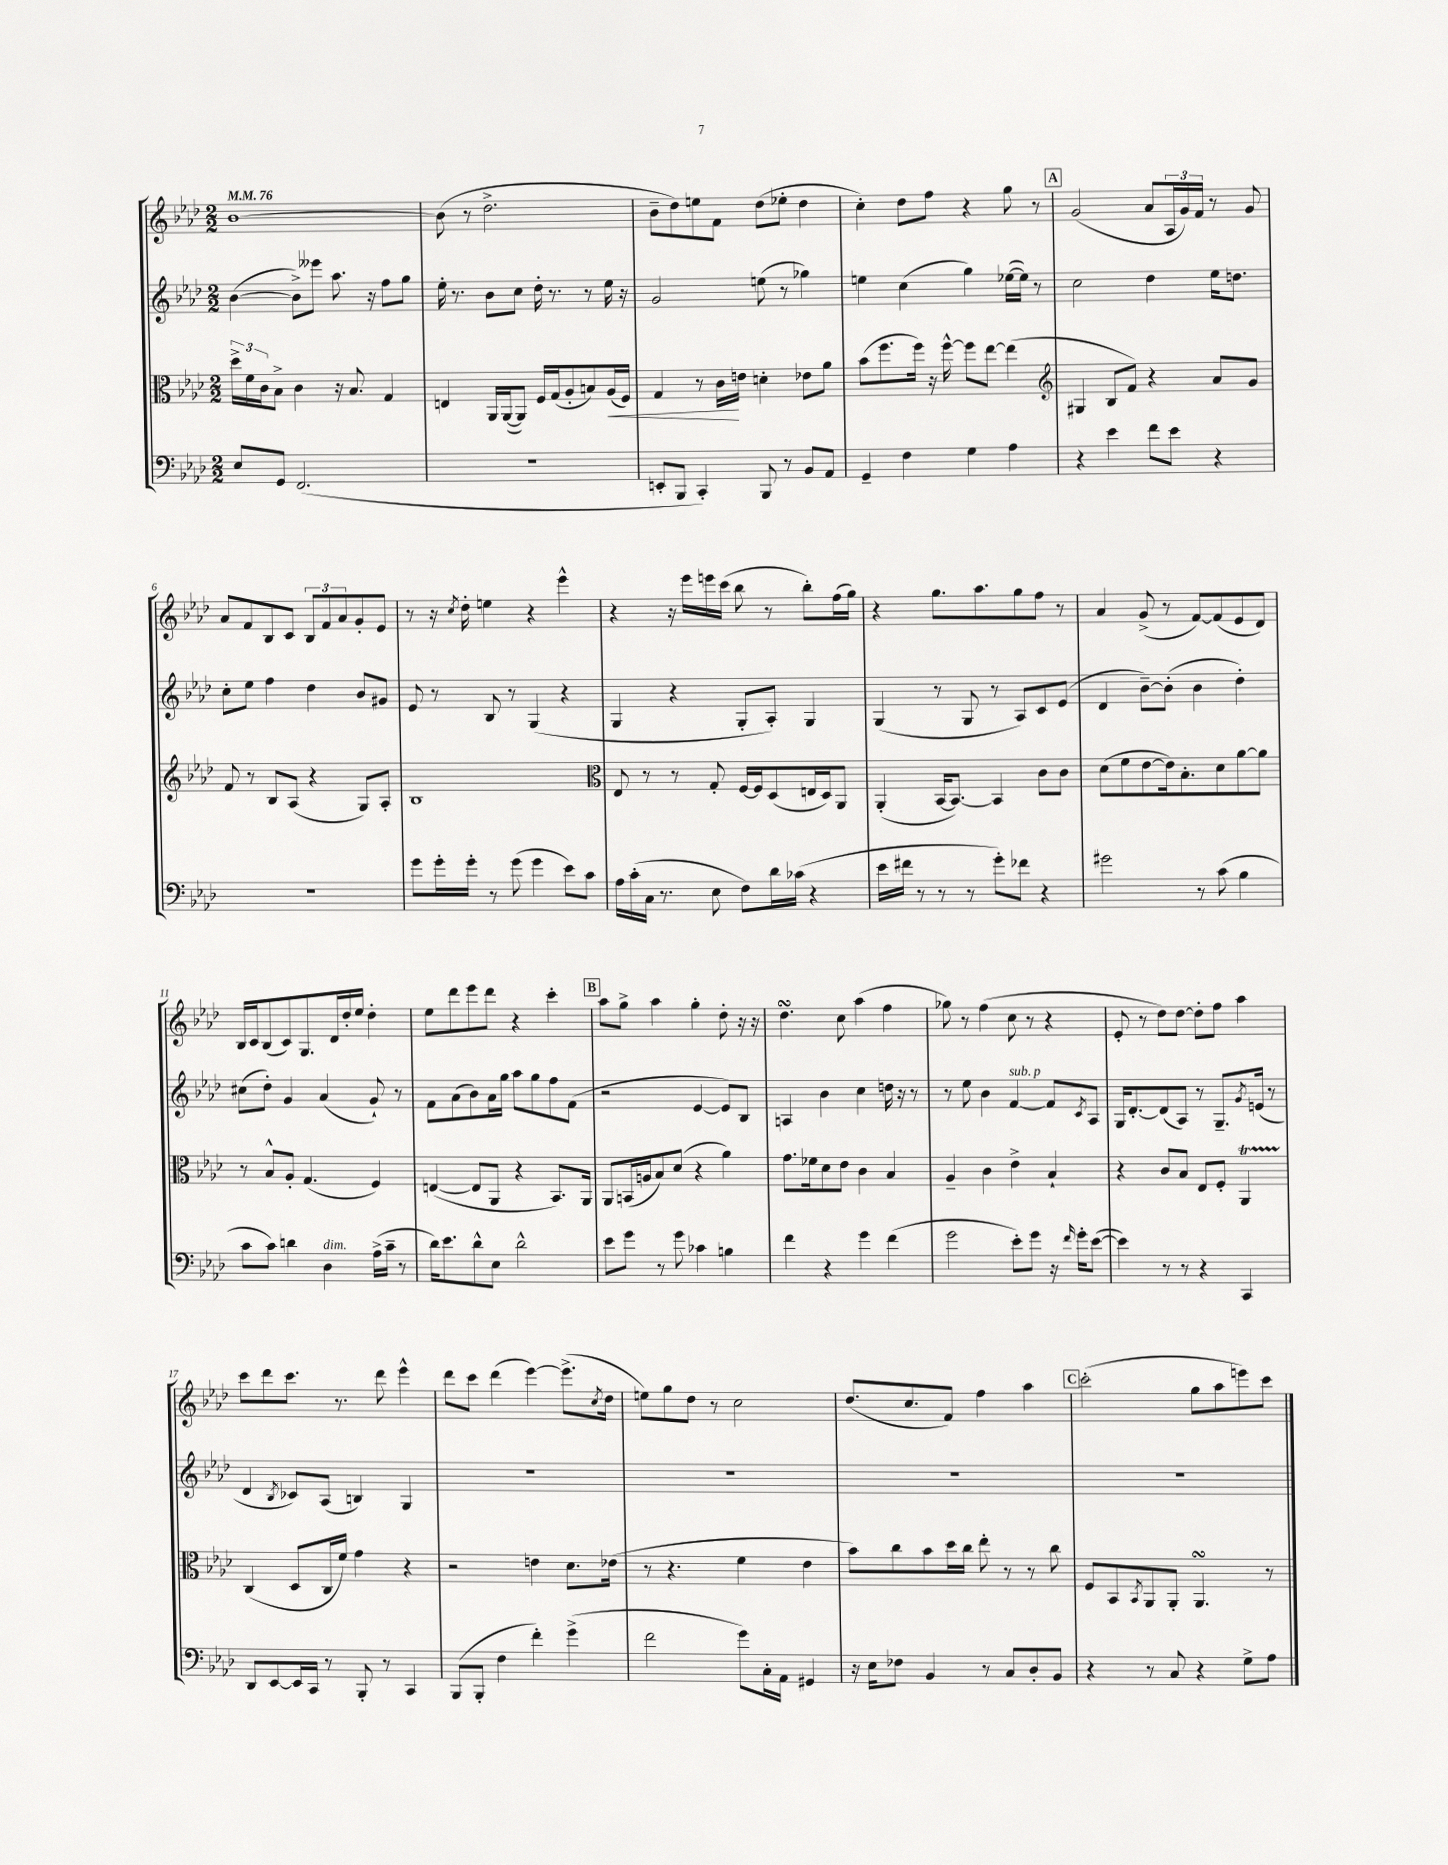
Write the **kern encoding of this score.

**kern	**kern	**dynam	**kern	**kern
*part4	*part3	*part3	*part2	*part1
*staff4	*staff3	*staff3	*staff2	*staff1
*clefF4	*clefC3	*	*clefG2	*clefG2
*k[b-e-a-d-]	*k[b-e-a-d-]	*	*k[b-e-a-d-]	*k[b-e-a-d-]
*M2/2	*M2/2	*	*M2/2	*M2/2
*MM76	*MM76	*	*MM76	*MM76
=1	=1	=1	=1	=1
8E-/L	24dd-^\LL	.	([4b-\	[1b-
.	24f\	.	.	.
.	24c\J	.	.	.
8GG/J	8B-^\J	.	.	.
(2.FF/	4c\	.	8b-^\L])	.
.	.	.	8eee--X\J	.
.	16r	.	8.aa-\	.
.	8.B-/	.	.	.
.	.	.	16r	.
.	4G/	.	8ff\L	.
.	.	.	8gg\J	.
=2	=2	=2	=2	=2
1r	4En/	.	16ee-'\	(8b-\]
.	.	.	8.r	.
.	.	.	.	8r
.	16AA-/LL	.	8b-\L	2.dd-^\
.	([16AA-/J	.	.	.
.	8AA-/J])	.	8cc\J	.
.	16F/LL	.	16dd-'\	.
.	(16G/J	.	8.r	.
.	8A-'/	.	.	.
.	8Bn/)	.	8r	.
!	!	!LO:HP:b	!	!
.	(16A-/L	<	16ee-\	.
.	16F/JJ)	.	16r	.
=3	=3	=3	=3	=3
8EEn'/L	4G/	.	2g/	8b-~\L
8BBB-/J	.	.	.	8dd-\)
4CC'/)	8r	.	.	8een\
.	16c\LL	.	.	8f\J
.	16en\JJ	[	.	.
8BBB-/	4dn'\	.	(8een\	(8dd-\L
8r	.	.	8r	8ee-X'\J
8BB-/L	8e-X\L	.	4gg-X\)	4dd-\
8AA-/J	8a-\J	.	.	.
=4	=4	=4	=4	=4
4GG~/	(8b-\L	.	4een\	4cc'\)
.	8.ff\	.	.	.
4F\	.	.	(4cc\	8dd-\L
.	16ff\Jk)	.	.	.
.	16r	.	.	8ff\J
.	[16ff^^\	.	.	.
4G\	8ff\L]	.	4gg\)	4r
.	[8ee-\J	.	.	.
4A-\	(4ee-\]	.	([16ee-X\LL	8gg\
.	.	.	16ee-\JJ])	.
.	.	.	8r	8r
!!LO:REH:place=s1:t=A
=5	=5	=5	=5	=5
*	*clefG2	*	*	*
4r	4G#X/	.	2cc\	(2g/
4e-\	8B-/L	.	.	.
.	8f/J)	.	.	.
8f\L	4r	.	4dd-\	8a-/L
8e-\J	.	.	.	24A-/L
.	.	.	.	24g/)
.	.	.	.	24f/JJ
4r	8a-/L	.	16ee-\KL	8r
.	.	.	8.ddn\J	.
.	8g/J	.	.	8g/
!!LO:LB:g=z
=6	=6	=6	=6	=6
1r	8f/	.	8cc'\L	8a-/L
.	8r	.	8ee-\J	8f/
.	8B-/L	.	4ff\	8B-/
.	(8A-/J	.	.	8c/J
.	4r	.	4dd-\	12B-/L
.	.	.	.	12f/
.	.	.	.	12a-/
.	8G/L)	.	8b-/L	8g'/
.	8A-'/J	.	8g#X/J	8e-/J
=7	=7	=7	=7	=7
8g\L	1B-	.	8e-/	8r
16g'\L	.	.	8r	16r
.	.	.	.	8qcc/
16g'\JJ	.	.	.	16dd-'\
8r	.	.	8B-/	4een\
(8g\	.	.	8r	.
4g\	.	.	(4G/	4r
8e-\L)	.	.	4r	4eee-^^\
8c\J	.	.	.	.
=8	=8	=8	=8	=8
*	*clefC3	*	*	*
16A-\LL	8E-/	.	4G/	4r
(16c'\	.	.	.	.
16C\JJ	8r	.	.	.
8.r	.	.	.	.
.	8r	.	4r	16r
.	.	.	.	16eee-\LL
8E-\	8G'/	.	.	16eeen\
.	.	.	.	(16ccc\JJ
8F\L)	[16F/LL	.	8G'/L	8bb-\
.	16F/J]	.	.	.
16d-\L	(8D-/	.	8A-'/J)	8r
(16c-X\JJ	.	.	.	.
4r	16En/L	.	4G/	8bb-'\L)
.	16D-/J)	.	.	.
.	8AA-/J	.	.	(16ff\L
.	.	.	.	16gg\JJ)
=9	=9	=9	=9	=9
16e-\LL	(4AA-'/	.	(4G/	4r
16f#X\JJ	.	.	.	.
8r	.	.	.	.
8r	[16BB-/KL	.	8r	8.gg\L
.	8.BB-/J_)	.	.	.
8r	.	.	8G/	.
.	.	.	.	8.aa-\
8g'\L)	4BB-/]	.	8r	.
8f-X\J	.	.	8A-/L)	8gg\
4r	8c\L	.	8c/	8ff\J
.	8c\J	.	(8e-/J	8r
=10	=10	=10	=10	=10
2g#X\	(8d-\L	.	4d-/	4a-/
.	8f\	.	.	.
.	[8e-\	.	[8b-~\L)	(8g^/
.	16e-\k])	.	(8b-'\J]	8r
.	8.B-'\	.	.	.
8r	.	.	4b-\	[8f/L)
(8c\	8d-\	.	.	(8f/]
4B-\	[8a-\	.	4dd-'\)	8e-/
.	8a-\J]	.	.	8d-/J)
!!LO:LB:g=z
=11	=11	=11	=11	=11
8c\L	8r	.	(8cc#X\L	16B-/LL
.	.	.	.	16c/J
8c\J)	8B-^^/L	.	8dd-'\J)	(8B-/
4dn\	8A-'/J	.	4g/	8c/)
.	(4.G/	.	.	8.G/
!LO:TX:a:i:t=dim.	!	!	!	!
4D-\	.	.	(4a-/	.
.	.	.	.	16d-/L
.	.	.	.	16dd-'/
.	.	.	.	16ee-/JJ
(16A-^\LL	4F/)	.	8g`/)	4dd-'\
16c~\JJ	.	.	.	.
8r	.	.	8r	.
=12	=12	=12	=12	=12
16d-\KL)	([4En/	.	8f\L	8ee-\L
8.e-\	.	.	.	.
.	.	.	(8a-\	8ddd-\
8d-^^\	8E/L]	.	8b-\)	8eee-\
8E-\J	8AA-/J	.	16a-\L	8ddd-\J
.	.	.	16gg\JJ	.
2d-^^\	4r	.	8aa-\L	4r
.	.	.	8gg\	.
.	8.BB-/L)	.	8ff\	4ccc'\
.	.	.	(8f\J	.
.	16AA-/Jk	.	.	.
!!LO:REH:place=s1:t=B
=13	=13	=13	=13	=13
8e-\L	8AA-/L	.	2r	8aa-\L
8g\J	(16BBn/L	.	.	8gg^\J
.	16An/J	.	.	.
8r	8B-/)	.	.	4aa-\
8g\	(8d-/J	.	.	.
4c-X\	4r	.	[4e-/	4gg'\
4Bn\	4a-\)	.	8e-/L])	8dd-'\
.	.	.	8B-/J	16r
.	.	.	.	16r
=14	=14	=14	=14	=14
4f\	8.g\L	.	4An/	4.dd-sSSs\
.	16f-X\k	.	.	.
4r	8d-\	.	4b-\	.
.	8e-\J	.	.	8cc\
4g\	4c\	.	4cc\	(4aa-\
(4f\	4B-/	.	16ddn\	4ff\
.	.	.	16r	.
.	.	.	8r	.
=15	=15	=15	=15	=15
2g\	4A-~/	.	8r	8gg-X\)
.	.	.	8ee-\	8r
.	4c\	.	4b-\	(4ff\
!	!	!	!LO:TX:a:i:t=sub. p	!
8e-'\L)	4e-^\	.	[4f/	8cc\
8g\J	.	.	.	8r
16r	4B-`/	.	8f/L]	4r
16qqf/	.	.	.	.
16g'\KL	.	.	.	.
.	.	.	8qc/	.
([8e-\J	.	.	8A-/J	.
=16	=16	=16	=16	=16
4e-\])	4r	.	16G/KL	8e-'/
.	.	.	[8.d-'/	.
.	.	.	.	8r
8r	8c/L	.	(8d-/]	8dd-\L)
8r	8B-/J	.	8A-/J)	[8dd-\J
4r	8E-/L	.	8r	8dd-'\L]
.	8F'/J	.	8.G~/L	8ff\J
4CC/	4AA-T/	.	.	4aa-\
.	.	.	8qg/	.
.	.	.	(16en/Jk	.
.	.	.	8r	.
!!LO:LB:g=z
=17	=17	=17	=17	=17
8DD-/L	(4C/	.	4d-/	8ccc\L
[8EE-/	.	.	.	8ddd-\
.	.	.	8qB-/	.
16EE-/L]	8D-/L	.	8c-X/L)	8.ccc\J
16CC/JJ	.	.	.	.
8r	16C/L	.	(8A-/J	.
.	16f/JJ)	.	.	8.r
8BBB-'/	4g\	.	4Bn/)	.
8r	.	.	.	8ddd-\
4CC/	4r	.	4G/	4eee-^^\
=18	=18	=18	=18	=18
(8BBB-/L	2r	.	1r	8ddd-\L
8BBB-'/J	.	.	.	8ccc\J
4F\	.	.	.	(4ddd-\
4f'\)	4en\	.	.	[4eee-\)
(4g^\	8.d-\L	.	.	(8.eee-^\L]
.	.	.	.	8qcc/
.	(16e-X\Jk	.	.	16dd-\Jk
=19	=19	=19	=19	=19
2f\	8r	.	1r	8een\L)
.	4.r	.	.	8gg\
.	.	.	.	8dd-\J
.	.	.	.	8r
8g\L)	4f\	.	.	2cc\
16C'\L	.	.	.	.
16AA-\JJ	.	.	.	.
4GG#X/	4e-\	.	.	.
=20	=20	=20	=20	=20
16r	8b-\L)	.	1r	(8.dd-/L
16E-\KL	.	.	.	.
8F-X\J	8cc\	.	.	.
.	.	.	.	8.cc/
4BB-/	8b-\	.	.	.
.	16dd-\L	.	.	8f/J)
.	16cc\JJ	.	.	.
8r	8ee-'\	.	.	4ff\
8C/L	8r	.	.	.
8D-'/	8r	.	.	4aa-\
8BB-/J	8cc\	.	.	.
!!LO:REH:place=s1:t=C
=21	=21	=21	=21	=21
4r	8F/L	.	1r	(2ccc'\
.	8BB-/	.	.	.
.	8qBB-/	.	.	.
8r	8AA-/	.	.	.
8C/	8AA-'/J	.	.	.
4r	4.AA-sSSs/	.	.	8gg\L
.	.	.	.	8aa-\
8G^\L	.	.	.	8eeen\)
8A-\J	8r	.	.	8ccc\J
==	==	==	==	==
*-	*-	*-	*-	*-
